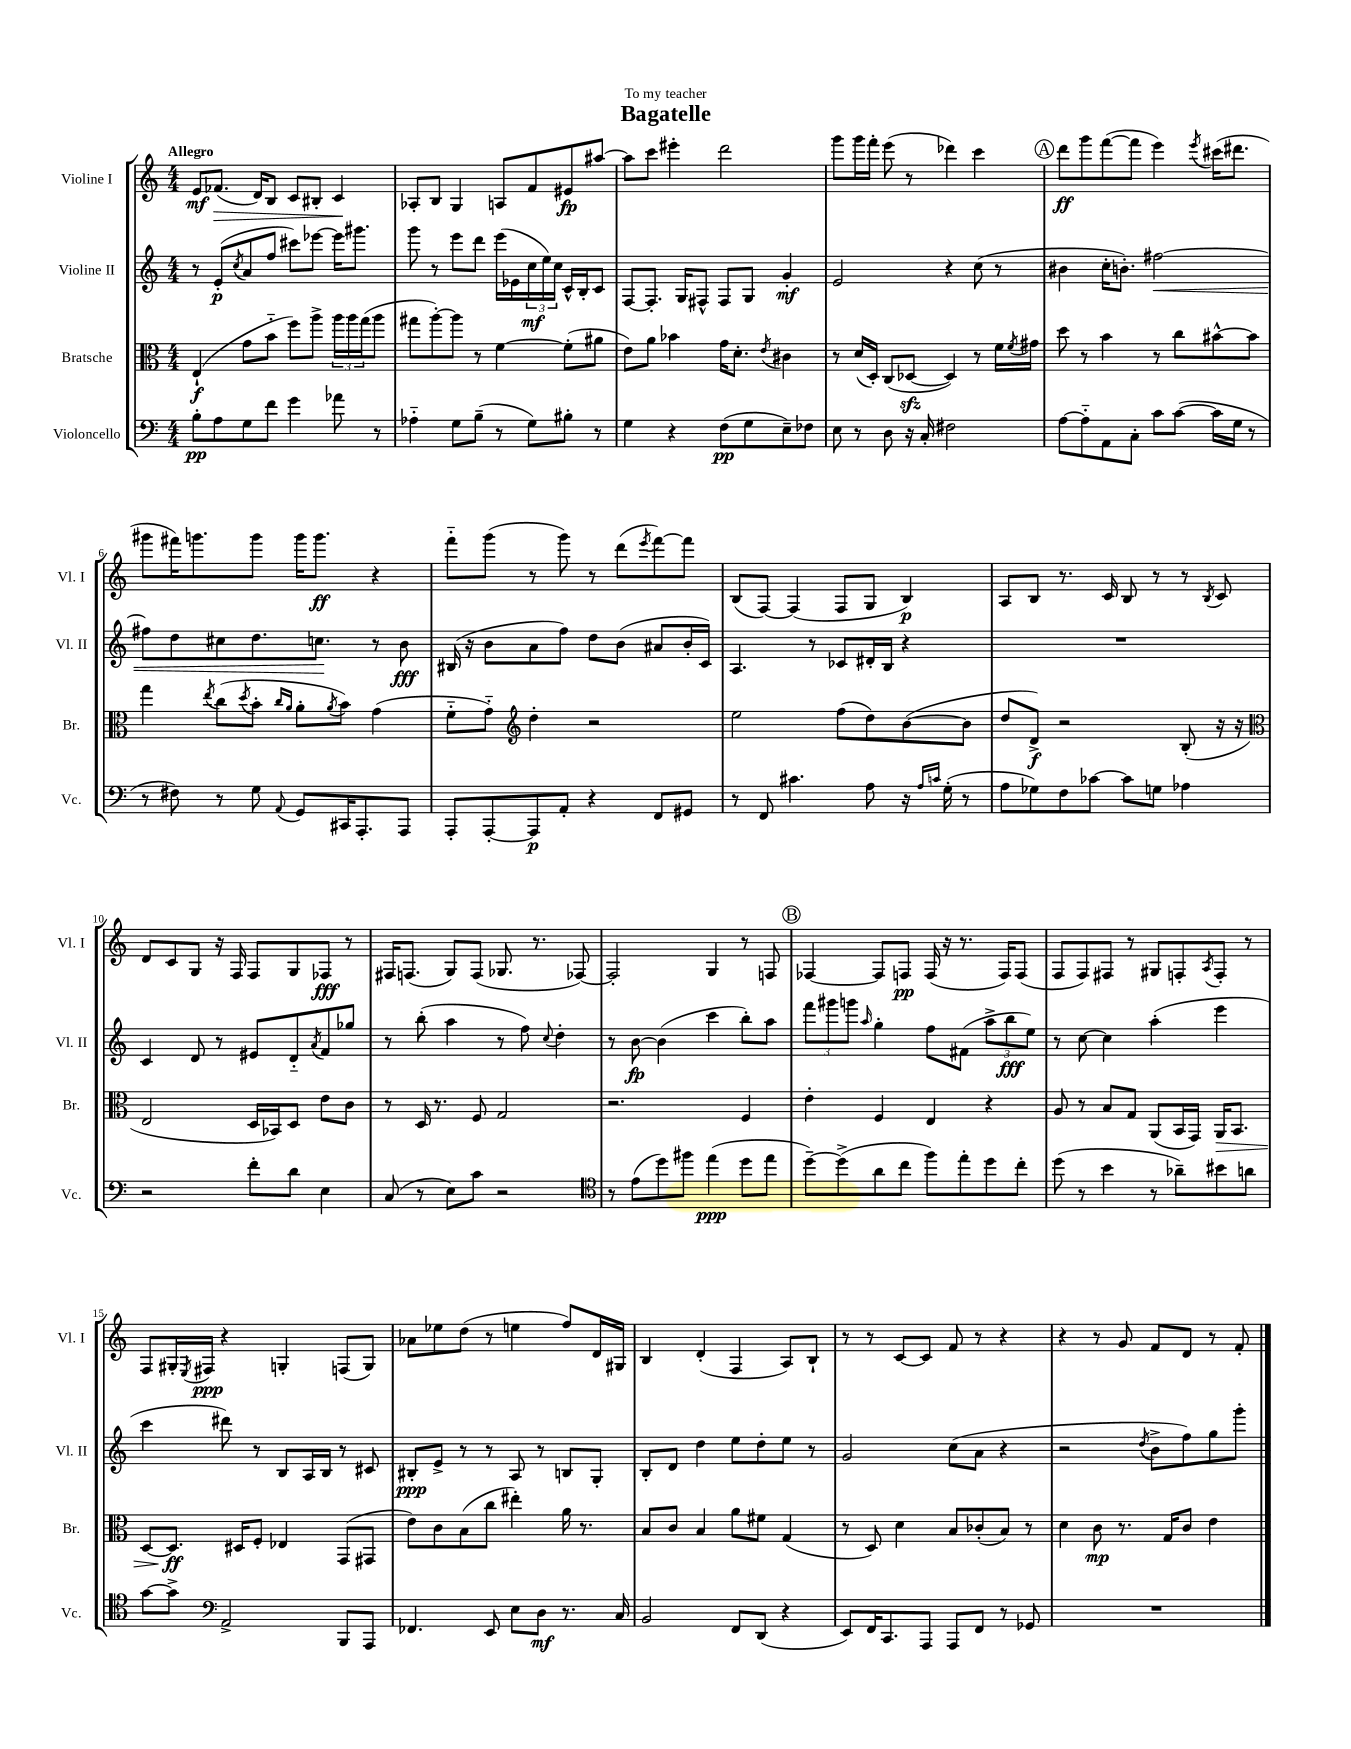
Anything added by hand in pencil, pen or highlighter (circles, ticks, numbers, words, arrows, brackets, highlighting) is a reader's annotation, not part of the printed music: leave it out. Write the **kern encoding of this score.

**kern	**dynam	**kern	**dynam	**kern	**dynam	**kern	**dynam
*part4	*part4	*part3	*part3	*part2	*part2	*part1	*part1
*staff4	*staff4	*staff3	*staff3	*staff2	*staff2	*staff1	*staff1
*I"Violoncello	*	*I"Bratsche	*	*I"Violine II	*	*I"Violine I	*
*I'Vc.	*	*I'Br.	*	*I'Vl. II	*	*I'Vl. I	*
*clefF4	*	*clefC3	*	*clefG2	*	*clefG2	*
*k[]	*	*k[]	*	*k[]	*	*k[]	*
*M4/4	*	*M4/4	*	*M4/4	*	*M4/4	*
=1	=1	=1	=1	=1	=1	=1	=1
!	!	!	!	!	!	!LO:TX:a:B:t=Allegro	!
8B'\L	pp	(4E`/	f	8r	.	8e/L	mf
!	!	!	!	!	!	!	!LO:HP:b
8A\	.	.	.	(8e'/L	p	(8.f-X/J	>
.	.	.	.	8qcc/	.	.	.
8G\	.	8g\L	.	8a/	.	.	.
.	.	.	.	.	.	16d/KL)	.
8f\J	.	8b\J	.	8ff/J	.	8B/J	.
4g\	.	8ff\L)	.	8ccc#X\L)	.	8c/L	.
.	.	8aa^\J	.	[8eee-X\J	.	8B#X'/J	.
8a-X\	.	24aa\LL	.	16eee-\KL]	.	4c/	.
.	.	24aa\	.	.	.	.	.
.	.	.	.	8.ggg#X\J	.	.	.
.	.	(24gg\J	.	.	.	.	.
8r	.	8aa\J	.	.	.	.	.
.	.	.	.	.	.	.	]
=2	=2	=2	=2	=2	=2	=2	=2
4A-X\	.	8gg#X\L	.	8ggg\	.	8A-X'/L	.
.	.	[8aa'\)	.	8r	.	8B/J	.
8G\L	.	8aa\J]	.	8eee\L	.	4G/	.
(8B~\J	.	8r	.	8ddd\J	.	.	.
8r	.	[4f\	.	(16eee\LL	.	8An/L	.
.	.	.	.	16e-X\	.	.	.
8G\L)	.	.	.	24cc\	mf	8f/	.
.	.	.	.	24ee\)	.	.	.
.	.	.	.	24cc\JJ	.	.	.
8B#X'\J	.	(8f'\L]	.	16c^^/LL	.	8e#X/	fp
.	.	.	.	16B'/J	.	.	.
8r	.	8a#X\J	.	8c/J	.	[8aa#X/J	.
=3	=3	=3	=3	=3	=3	=3	=3
4G\	.	8e\L)	.	[8F/L	.	8aa#\L]	.
.	.	8a\J	.	8.F'/J]	.	8ccc\J	.
4r	.	4b-X\	.	.	.	4eee#X'\	.
.	.	.	.	16G/KL	.	.	.
.	.	.	.	8F#X^^/J	.	.	.
(8F\L	pp	16g\KL	.	8F#/L	.	2ddd\	.
.	.	8.d'\J	.	.	.	.	.
8G\	.	.	.	8G/J	.	.	.
.	.	8qe/	.	.	.	.	.
8E~\)	.	4c#X\	.	4g'/	mf	.	.
8F-X\J	.	.	.	.	.	.	.
=4	=4	=4	=4	=4	=4	=4	=4
8E\	.	8r	.	2e/	.	8ggg\L	.
8r	.	(16d/LL	.	.	.	16ggg\L	.
.	.	16D'/JJ)	.	.	.	16fff'\JJ	.
8D\	.	(8C/L	.	.	.	(8eee\	.
16r	.	[8D-Xzz/J	.	.	.	8r	.
16C'/	.	.	.	.	.	.	.
2F#X\	.	4D-/])	.	4r	.	4ddd-X\)	.
.	.	8r	.	(8cc\	.	4ccc\	.
.	.	16f\LL	.	8r	.	.	.
.	.	8qf/	.	.	.	.	.
.	.	16g#X\JJ	.	.	.	.	.
!!LO:REH:place=s1:t=A
=5	=5	=5	=5	=5	=5	=5	=5
[8A\L	.	8dd\	.	4b#X\	.	8ddd\L	ff
8A\]	.	8r	.	.	.	8ggg\	.
8AA\	.	4b\	.	16cc'\KL	.	([8fff\	.
.	.	.	.	8.bn'\J)	.	.	.
8C'\J	.	.	.	.	.	8fff\J]	.
!	!	!	!	!	!LO:HP:b	!	!
8c\L	.	8r	.	[2ff#X\	<	4eee\)	.
([8c\J	.	8cc\L	.	.	.	.	.
.	.	.	.	.	.	8qeee/	.
16c\LL]	.	[8b#X^^\	.	.	.	(16ccc#X\KL	.
16G\JJ	.	.	.	.	.	8.ddd#X\J	.
8r	.	8b#\J]	.	.	.	.	.
!!LO:LB:g=z
=6	=6	=6	=6	=6	=6	=6	=6
8r	.	4gg\	.	8ff#X\L]	.	8ggg#X\L	.
8F#X\)	.	.	.	8dd\	.	16fff#X\K)	.
.	.	.	.	.	.	8.gggn\	.
.	.	8qee/	.	.	.	.	.
8r	.	(8cc\L	.	8cc#X\	.	.	.
.	.	8qdd/	.	.	.	.	.
8G\	.	8b'\J	.	8.dd\	.	8ggg\J	.
.	.	16qqcc/LL	.	.	.	.	.
8qqAA/	.	16qqa/JJ	.	.	.	.	.
8GG/L	.	8a'\L	.	.	.	16ggg\KL	.
.	.	.	.	8.ccn\J	.	8.ggg\J	ff
.	.	8qa/	.	.	.	.	.
16CC#X/K	.	8b\J)	.	.	.	.	.
8.AAA'/	.	.	.	.	.	.	.
.	.	(4g\	.	8r	[	4r	.
8AAA/J	.	.	.	8b\	fff	.	.
=7	=7	=7	=7	=7	=7	=7	=7
8AAA'/L	.	8f\L	.	(16B#X/	.	8fff\L	.
.	.	.	.	16r	.	.	.
[8AAA'/	.	8g\J)	.	8b\L	.	(8ggg\J	.
*	*	*clefG2	*	*	*	*	*
8AAA/]	p	4dd'\	.	8a\	.	8r	.
8AA'/J	.	.	.	8ff\J)	.	8ggg\)	.
4r	.	2r	.	8dd\L	.	8r	.
.	.	.	.	(8b\J	.	(8ddd\L	.
.	.	.	.	.	.	8qeee/	.
8FF/L	.	.	.	8a#X/L	.	[8fff\)	.
8GG#X/J	.	.	.	16b'/L	.	8fff\J]	.
.	.	.	.	16c/JJ)	.	.	.
=8	=8	=8	=8	=8	=8	=8	=8
8r	.	2ee\	.	4.A/	.	(8B/L	.
8FF/	.	.	.	.	.	[8F/J)	.
4.c#X\	.	.	.	.	.	(4F/]	.
.	.	.	.	8r	.	.	.
.	.	(8ff\L	.	8c-X/L	.	8F/L	.
8A\	.	8dd\)	.	16d#X'/L	.	8G/J	.
.	.	.	.	16B/JJ	.	.	.
16r	.	([8b\	.	4r	.	4B/)	p
16qqA/LL	.	.	.	.	.	.	.
16qqcn/JJ	.	.	.	.	.	.	.
(16G'\	.	.	.	.	.	.	.
8r	.	8b\J]	.	.	.	.	.
=9	=9	=9	=9	=9	=9	=9	=9
8A\L	.	8dd/L	.	1r	.	8A/L	.
8G-X\)	.	8d^/J)	f	.	.	8B/J	.
8F\	.	2r	.	.	.	8.r	.
[8c-X\J	.	.	.	.	.	.	.
.	.	.	.	.	.	16c/	.
8c-\L]	.	.	.	.	.	8B/	.
8Gn\J	.	.	.	.	.	8r	.
4A-X\	.	(8B'/	.	.	.	8r	.
.	.	.	.	.	.	8qB/	.
.	.	16r	.	.	.	8c/	.
.	.	16r	.	.	.	.	.
!!LO:LB:g=z
=10	=10	=10	=10	=10	=10	=10	=10
*	*	*clefC3	*	*	*	*	*
2r	.	2E/	.	4c/	.	8d/L	.
.	.	.	.	.	.	8c/	.
.	.	.	.	8d/	.	8G/J	.
.	.	.	.	8r	.	16r	.
.	.	.	.	.	.	16F/	.
8f'\L	.	16D/LL	.	8e#X/L	.	8F/L	.
.	.	16BB-X/J)	.	.	.	.	.
8d\J	.	8D/J	.	8d/	.	8G/	.
.	.	.	.	8qa/	.	.	.
4E\	.	8e\L	.	8f/	.	8F-X/J	fff
.	.	8c\J	.	8gg-X/J	.	8r	.
=11	=11	=11	=11	=11	=11	=11	=11
(8C/	.	8r	.	8r	.	16F#X/KL	.
.	.	.	.	.	.	(8.Fn/J	.
8r	.	16D/	.	(8bb'\	.	.	.
.	.	8.r	.	.	.	.	.
8E\L)	.	.	.	4aa\	.	8G/L)	.
8c\J	.	8F/	.	.	.	(8F/J	.
2r	.	2G/	.	8r	.	8.G-X/	.
.	.	.	.	8ff\)	.	.	.
.	.	.	.	.	.	8.r	.
.	.	.	.	8qqcc/	.	.	.
.	.	.	.	4dd'\	.	.	.
.	.	.	.	.	.	[8F-X/)	.
=12	=12	=12	=12	=12	=12	=12	=12
*clefC4	*	*	*	*	*	*	*
8r	.	2.r	.	8r	.	2F-'/]	.
(8e\L	.	.	.	[8b\	fp	.	.
8dd\)	.	.	.	(4b\]	.	.	.
8ff#X\J	.	.	.	.	.	.	.
(4ee\	ppp	.	.	4ccc\	.	4G/	.
8dd\L	.	4F/	.	8bb'\L)	.	8r	.
8ee\J	.	.	.	8aa\J	.	8Fn/	.
!!LO:REH:place=s1:t=B
=13	=13	=13	=13	=13	=13	=13	=13
[8dd~\L)	.	4e'\	.	12fff\L	.	[4F-X/	.
.	.	.	.	12ggg#X\	.	.	.
(8dd^\]	.	.	.	.	.	.	.
.	.	.	.	12gggn\J	.	.	.
.	.	.	.	16qqaa/	.	.	.
8a\	.	4F/	.	4gg'\	.	8F-/L]	.
8cc\J	.	.	.	.	.	8Fn/J	pp
8ff\L)	.	4E/	.	8ff\L	.	(16F/	.
.	.	.	.	.	.	16r	.
8ee'\	.	.	.	(8f#X\J	.	8.r	.
8dd\	.	4r	.	12aa^\L	.	.	.
.	.	.	.	.	.	16F/KL)	.
.	.	.	.	12bb\	fff	.	.
8cc'\J	.	.	.	.	.	(8F/J	.
.	.	.	.	12ee\J)	.	.	.
=14	=14	=14	=14	=14	=14	=14	=14
(8dd\	.	8A/	.	8r	.	8F/L	.
8r	.	8r	.	[8cc\	.	8F/)	.
4b\	.	8B/L	.	4cc\]	.	8F#X/J	.
.	.	8G/J	.	.	.	8r	.
8r	.	(8AA/L	.	(4aa'\	.	8G#X/L	.
8a-X~\L)	.	16BB/L	.	.	.	8Fn'/	.
.	.	16GG/JJ)	.	.	.	.	.
.	.	.	.	.	.	8qA/	.
!	!	!	!LO:HP:b	!	!	!	!
8b#X\	.	16AA/KL	>	4eee\	.	8F'/J	.
.	.	8.BB/J	.	.	.	.	.
8an\J	.	.	.	.	.	8r	.
!!LO:LB:g=z
=15	=15	=15	=15	=15	=15	=15	=15
[8g\L	.	[8D/L	.	4ccc\	.	8F/L	.
8g^\J]	.	8.D/J]	ff	.	.	16G#X'/L	.
.	.	.	.	.	.	8qE/	.
.	.	.	.	.	.	16F#X/JJ	ppp
*clefF4	*	*	*	*	*	*	*
2AA^/	.	.	.	8ddd#X\)	.	4r	.
.	.	16D#X/KL	]	.	.	.	.
.	.	8F'/J	.	8r	.	.	.
.	.	4E-X/	.	8B/L	.	4Gn'/	.
.	.	.	.	16A/L	.	.	.
.	.	.	.	16B/JJ	.	.	.
8BBB/L	.	(8GG/L	.	8r	.	(8Fn/L	.
8AAA/J	.	8GG#X/J	.	8c#X/	.	8G/J)	.
=16	=16	=16	=16	=16	=16	=16	=16
4.FF-X/	.	8e\L)	.	8B#X'/L	ppp	8a-X\L	.
.	.	8c\	.	8e^/J	.	8ee-X\	.
.	.	(8B\	.	8r	.	(8dd\J	.
8EE/	.	8cc\J	.	8r	.	8r	.
8E\L	.	4ee#X'\)	.	8A/	.	4een\	.
8D\J	mf	.	.	8r	.	.	.
8.r	.	16a\	.	8Bn/L	.	8ff/L)	.
.	.	8.r	.	.	.	.	.
.	.	.	.	8G'/J	.	16d/L	.
16C/	.	.	.	.	.	16G#X/JJ	.
=17	=17	=17	=17	=17	=17	=17	=17
2BB/	.	8B/L	.	8B'/L	.	4B/	.
.	.	8c/J	.	8d/J	.	.	.
.	.	4B/	.	4dd\	.	(4d'/	.
8FF/L	.	8a\L	.	8ee\L	.	4F/	.
(8DD/J	.	8f#X\J	.	8dd'\	.	.	.
4r	.	(4G/	.	8ee\J	.	8A/L)	.
.	.	.	.	8r	.	8B`/J	.
=18	=18	=18	=18	=18	=18	=18	=18
8EE/L)	.	8r	.	2g/	.	8r	.
16FF/K	.	8D/)	.	.	.	8r	.
8.CC/	.	.	.	.	.	.	.
.	.	4d\	.	.	.	[8c/L	.
8AAA/J	.	.	.	.	.	8c/J]	.
8AAA/L	.	8B/L	.	(8cc\L	.	8f/	.
8FF/J	.	(8c-X'/	.	8a\J	.	8r	.
8r	.	8B/J)	.	4r	.	4r	.
8GG-X/	.	8r	.	.	.	.	.
=19	=19	=19	=19	=19	=19	=19	=19
1r	.	4d\	.	2r	.	4r	.
.	.	8c\	mp	.	.	8r	.
.	.	8.r	.	.	.	8g/	.
.	.	.	.	8qdd/	.	.	.
.	.	.	.	8b^\L	.	8f/L	.
.	.	16G/KL	.	.	.	.	.
.	.	8c/J	.	8ff\)	.	8d/J	.
.	.	4e\	.	8gg\	.	8r	.
.	.	.	.	8ggg'\J	.	8f'/	.
==	==	==	==	==	==	==	==
*-	*-	*-	*-	*-	*-	*-	*-
